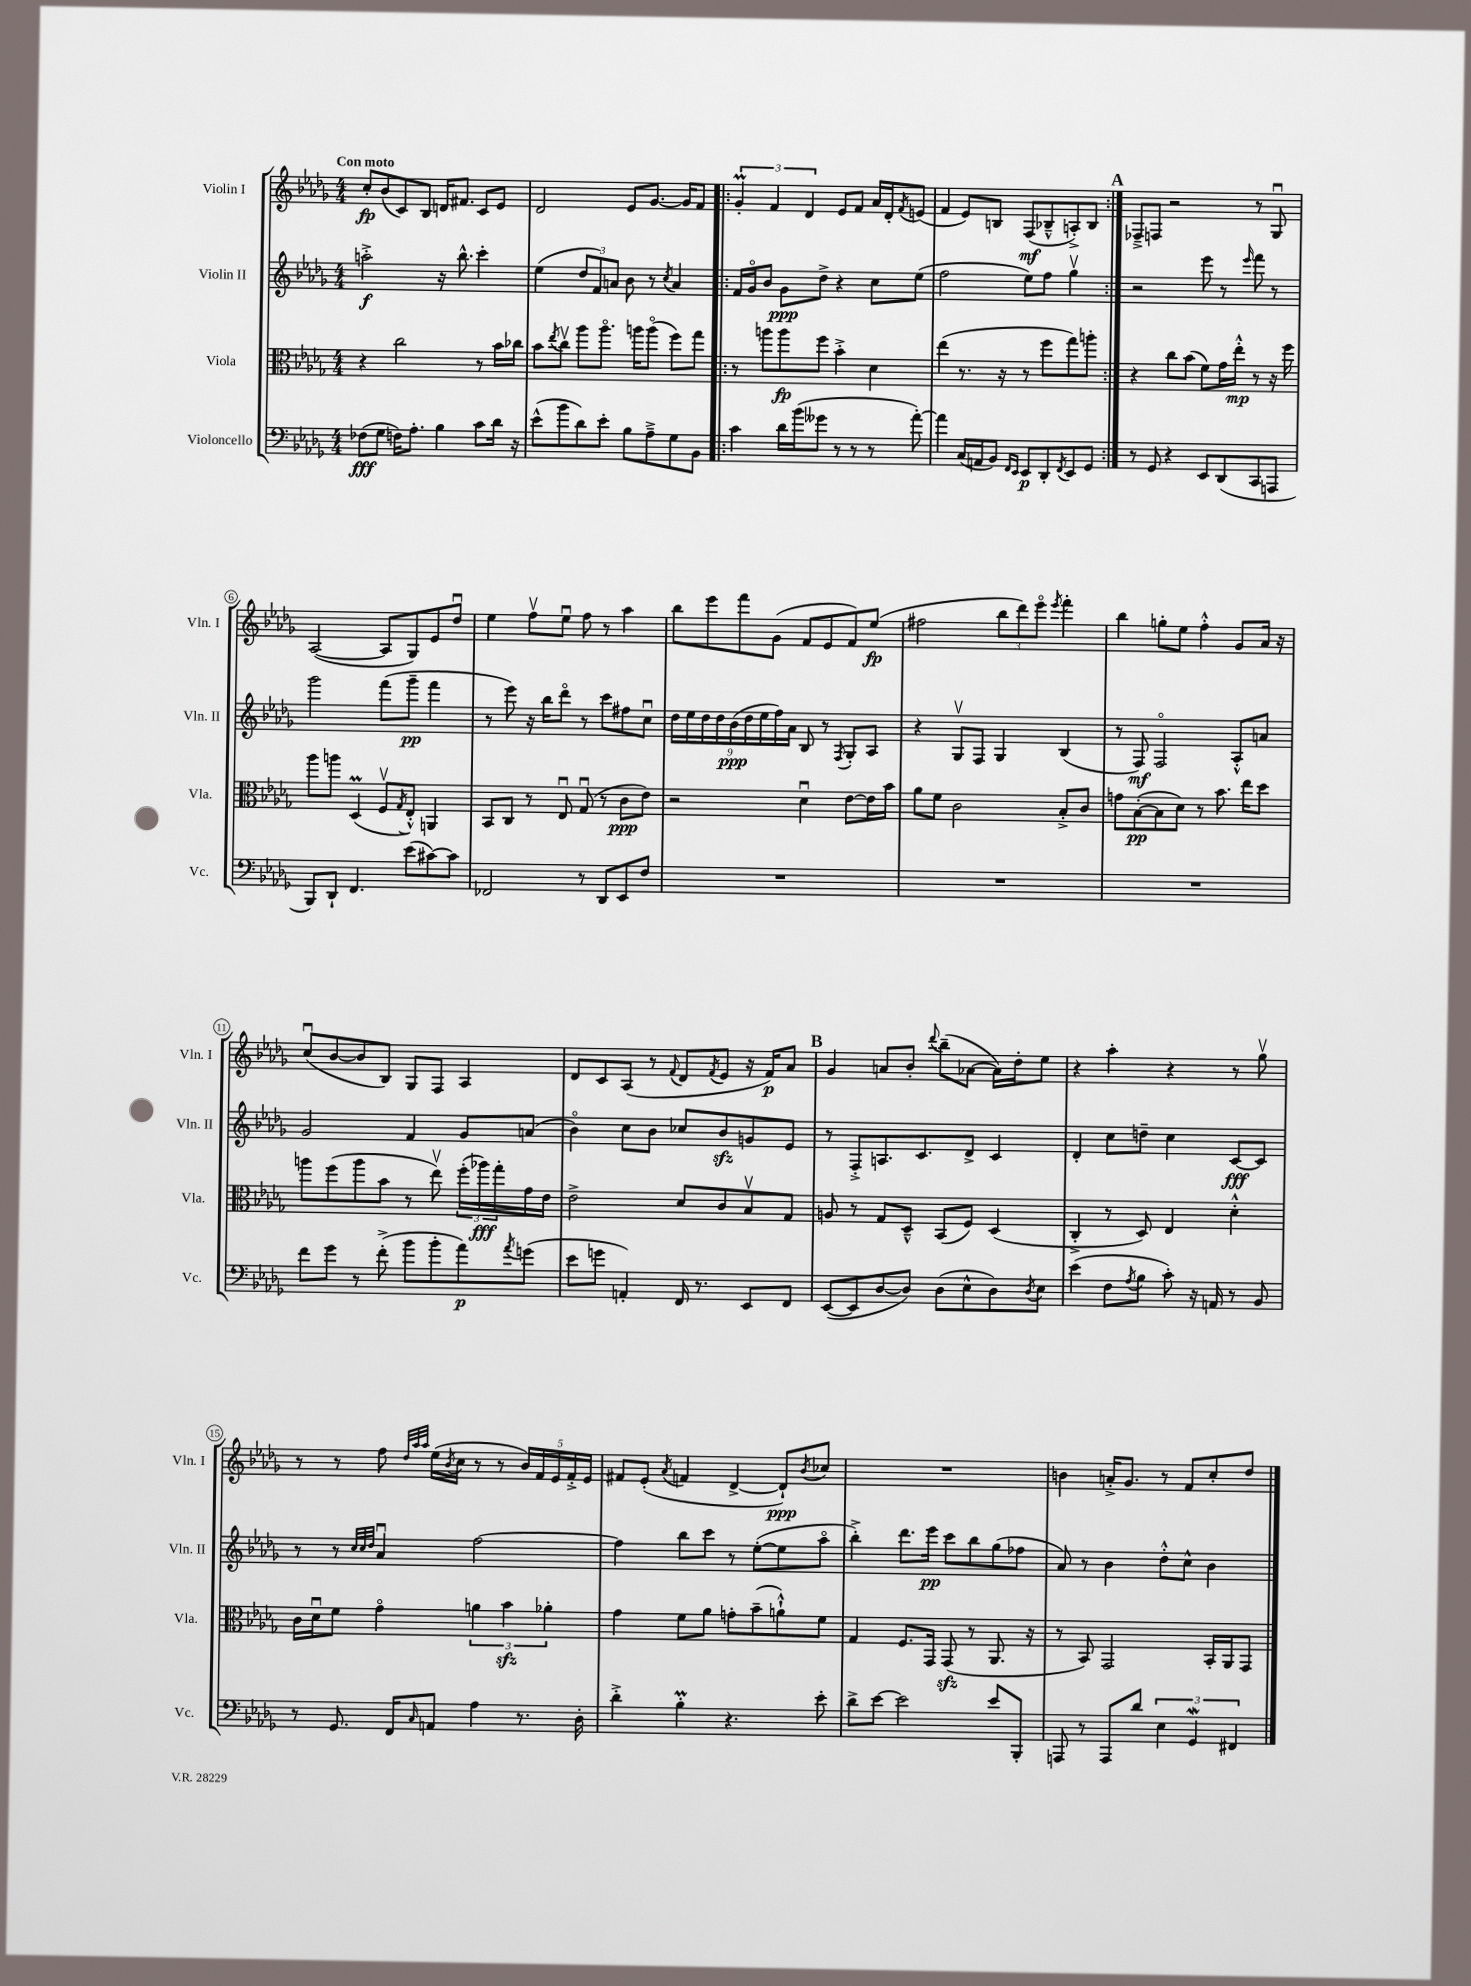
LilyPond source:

<<
\new StaffGroup <<
\new Staff = "s0" \with { instrumentName = "Violin I" shortInstrumentName = "Vln. I" } {
    \clef treble \key des \major \numericTimeSignature \time 4/4 \tempo "Con moto"
    c''8-.\fp bes'8( c'8) bes8 d'16 fis'8. c'8 ees'8 |
    des'2 ees'8 ges'8.~ ges'16 f'8 |
    \repeat volta 2 { \tuplet 3/2 { ges'4-.\prall f'4 des'4 } ees'8 f'8 aes'16 des'16-. \acciaccatura { f'8 } e'8( |
    f'4 ees'8) b8 f8\mf( bes8---^ a8-.->) bes8 | }
    \mark \markup { \bold "A" } fes8---> f8 r2 r8 ges8\downbow |
    aes2~( aes8 ges8) ees'8 des''8\downbow |
    ees''4 f''8\upbow ees''8\downbow f''8 r8 aes''4 |
    bes''8 ees'''8 f'''8 ges'8( f'8 ees'8 f'8) ees''8\fp( |
    fis''2 \tuplet 3/2 { bes''8 des'''8) ees'''8\flageolet } \acciaccatura { ees'''8 } f'''4-. |
    bes''4 g''8-. ees''8 f''4-.-^ ges'8 aes'16 r16 |
    c''8\downbow( bes'8~ bes'8 bes8) ges8 f8 aes4 |
    des'8 c'8 aes8( r8 \appoggiatura { f'8 } des'8 \acciaccatura { f'8 } ees'8 r16 f'16\p) aes'8 |
    \mark \markup { \bold "B" } ges'4 a'8 bes'8-. \appoggiatura { des'''8 } bes''8--( aes'8~ aes'16) des''16-. ees''8 |
    r4 aes''4-. r4 r8 ges''8\upbow |
    r8 r8 f''8 \grace { des''32 aes''32 aes''32 } ees''16( \acciaccatura { bes'8 } c''16 r8 r8 \tuplet 5/4 { bes'16) f'16 ees'16 f'16-.-> ees'16 } |
    fis'8 ees'8-.( \acciaccatura { aes'8 } f'4 des'4~-> des'8-!\ppp) \acciaccatura { bes'8 } ces''8 |
    R1 |
    b'4 a'16-.-> ges'8. r8 f'8 c''8-. des''8 \bar "|." |
}
\new Staff = "s1" \with { instrumentName = "Violin II" shortInstrumentName = "Vln. II" } {
    \clef treble \key des \major \numericTimeSignature \time 4/4
    a''2-.->\f r16 bes''8.-^ c'''4-. |
    ees''4( \tuplet 3/2 { des''8 f'8) a'8 } bes'8 r8 \acciaccatura { c''8 } a'4 |
    \repeat volta 2 { f'16 ges'16\flageolet bes'8 ges'8\ppp des''8-> r4 c''8 ees''8( |
    f''2 ees''8) f''8 ges''4\upbow | }
    \mark \markup { \bold "A" } r2 ees'''8 r8 \grace { ees'''16 } f'''8 r8 |
    ges'''2 f'''8( ges'''8--\pp f'''4 |
    r8 ees'''8) r16 bes''16 des'''8\flageolet r8 c'''8 fis''8 c''8\downbow |
    \tuplet 9/8 { des''16 ees''16 des''16 des''16 bes'16\ppp( des''16 ees''16 f''16) aes'16 } bes8 r8 \acciaccatura { f8 } ges8-. aes8 |
    r4 ges8\upbow f8 ges4 bes4( |
    r8 f8\mf) f2\flageolet aes8-.-^ a'8 |
    ges'2 f'4 ges'8 a'8( |
    bes'4\flageolet) c''8 bes'8 ces''8 bes'8\sfz g'8 ees'8 |
    \mark \markup { \bold "B" } r8 f8-.-> a8. c'8. des'8-> c'4 |
    des'4-. c''8 d''8-- c''4 c'8~\fff c'8 |
    r8 r8 \grace { c''32 c''32 des''32 } aes'4\downbow f''2~ |
    f''4 bes''8 c'''8 r8 ees''8~-.( ees''8 aes''8\flageolet |
    bes''4-.->) des'''8. ees'''16\pp c'''8 bes''8 ges''8( fes''8 |
    aes'8) r8 bes'4 des''8-.-^ c''8-^ bes'4 \bar "|." |
}
\new Staff = "s2" \with { instrumentName = "Viola" shortInstrumentName = "Vla." } {
    \clef alto \key des \major \numericTimeSignature \time 4/4
    r4 c''2 r8 bes'16 ces''16 |
    bes'8 \acciaccatura { ees''8 } c''8\upbow aes''8 aes''8.\flageolet a''16 a''8\flageolet( f''8) ges''8 |
    \repeat volta 2 { r8 a''8 a''8\fp f''8 bes'4-.-> des'4 |
    ees''4( r8. r16 r8 f''8 ges''8) a''8-. | }
    \mark \markup { \bold "A" } r4 c''8 bes'8( f'8) ges'16 ees''16-.-^\mp r8 r16 f''16 |
    aes''8 a''8 des4\prall( f8\upbow \acciaccatura { ges8 } ees8-.-^) a,4 |
    bes,8 c8 r8 ees8\downbow ges8\downbow( r8 c'8\ppp ees'8) |
    r2 des'4\downbow ees'8~ ees'16 bes'16 |
    aes'8 f'8 c'2 bes8-.-> c'8 |
    g'8 bes8~-.\pp( bes8 des'8) r8 bes'8. ees''16 des''8 |
    a''8 f''8( a''8 bes'8 r8 ees''8\upbow) \tuplet 3/2 { f''16-.( aes''16\fff) ges''16-. } ges'16 ees'16 |
    ees'2-> des'8 c'8 bes8\upbow ges8 |
    \mark \markup { \bold "B" } a8 r8 ges8 des8---^ bes,8( f8) des4( |
    c4-.-> r8 des8) ees4 des'4-.-^ |
    c'16 des'16\downbow f'8 ges'4\flageolet \tuplet 3/2 { a'4 bes'4\sfz aes'4-. } |
    ges'4 f'8 aes'8 g'8-. bes'8--( a'8-!-^) f'8 |
    ges4 f8. ges,16 ges,8\sfz( r8 aes,8. r16 |
    r8 bes,8) ges,2 bes,16-. aes,16 ges,8 \bar "|." |
}
\new Staff = "s3" \with { instrumentName = "Violoncello" shortInstrumentName = "Vc." } {
    \clef bass \key des \major \numericTimeSignature \time 4/4
    fes8\fff( ges8 f16) aes8.-. bes4 c'8 des'16 r16 |
    ees'8-^( bes'8 des'8) ees'8-. bes8 aes8---> ges8 bes,8 |
    \repeat volta 2 { c'4 des'16 bes'16( geses'8 r8 r8 r8 aes'8~-.) |
    aes'4 c16( a,16 bes,8) \grace { f,16 ees,16 } ees,8\p des,8-. \acciaccatura { f,8 } ees,8 ges,8 | }
    \mark \markup { \bold "A" } r8 ges,8 r4 ees,8 des,8( c,8 a,,8 |
    bes,,8) des,8-! f,4. ees'8( cis'8~) cis'8 |
    fes,2 r8 des,8 ees,8 f8 |
    R1 |
    R1 |
    R1 |
    f'8 ges'8 r8 f'8-.->( bes'8 bes'8-. aes'8\p) \acciaccatura { aes'8 } g'8( |
    ees'8 g'8 a,4-.) f,16 r8. ees,8 f,8 |
    \mark \markup { \bold "B" } ees,8~( ees,8 des8~ des8) des8( ees8-^ des8) \acciaccatura { des8 } ees8 |
    ees'4( f8 \acciaccatura { aes8 } bes8 c'8-.) r16 a,16 r8 bes,8 |
    r8 ges,8. f,16 \grace { c16 } a,8 aes4 r8. des16-. |
    des'4-.-> bes4-.\prall r4. ees'8-. |
    des'8-> ees'8~ ees'2 ees'8 bes,,8-. |
    a,,8 r8 a,,8 des'8 \tuplet 3/2 { ees4 ges,4\mordent fis,4 } \bar "|." |
}
>>
>>
\layout { \context { \Score \override BarNumber.stencil = #(make-stencil-circler 0.1 0.3 ly:text-interface::print) } }
